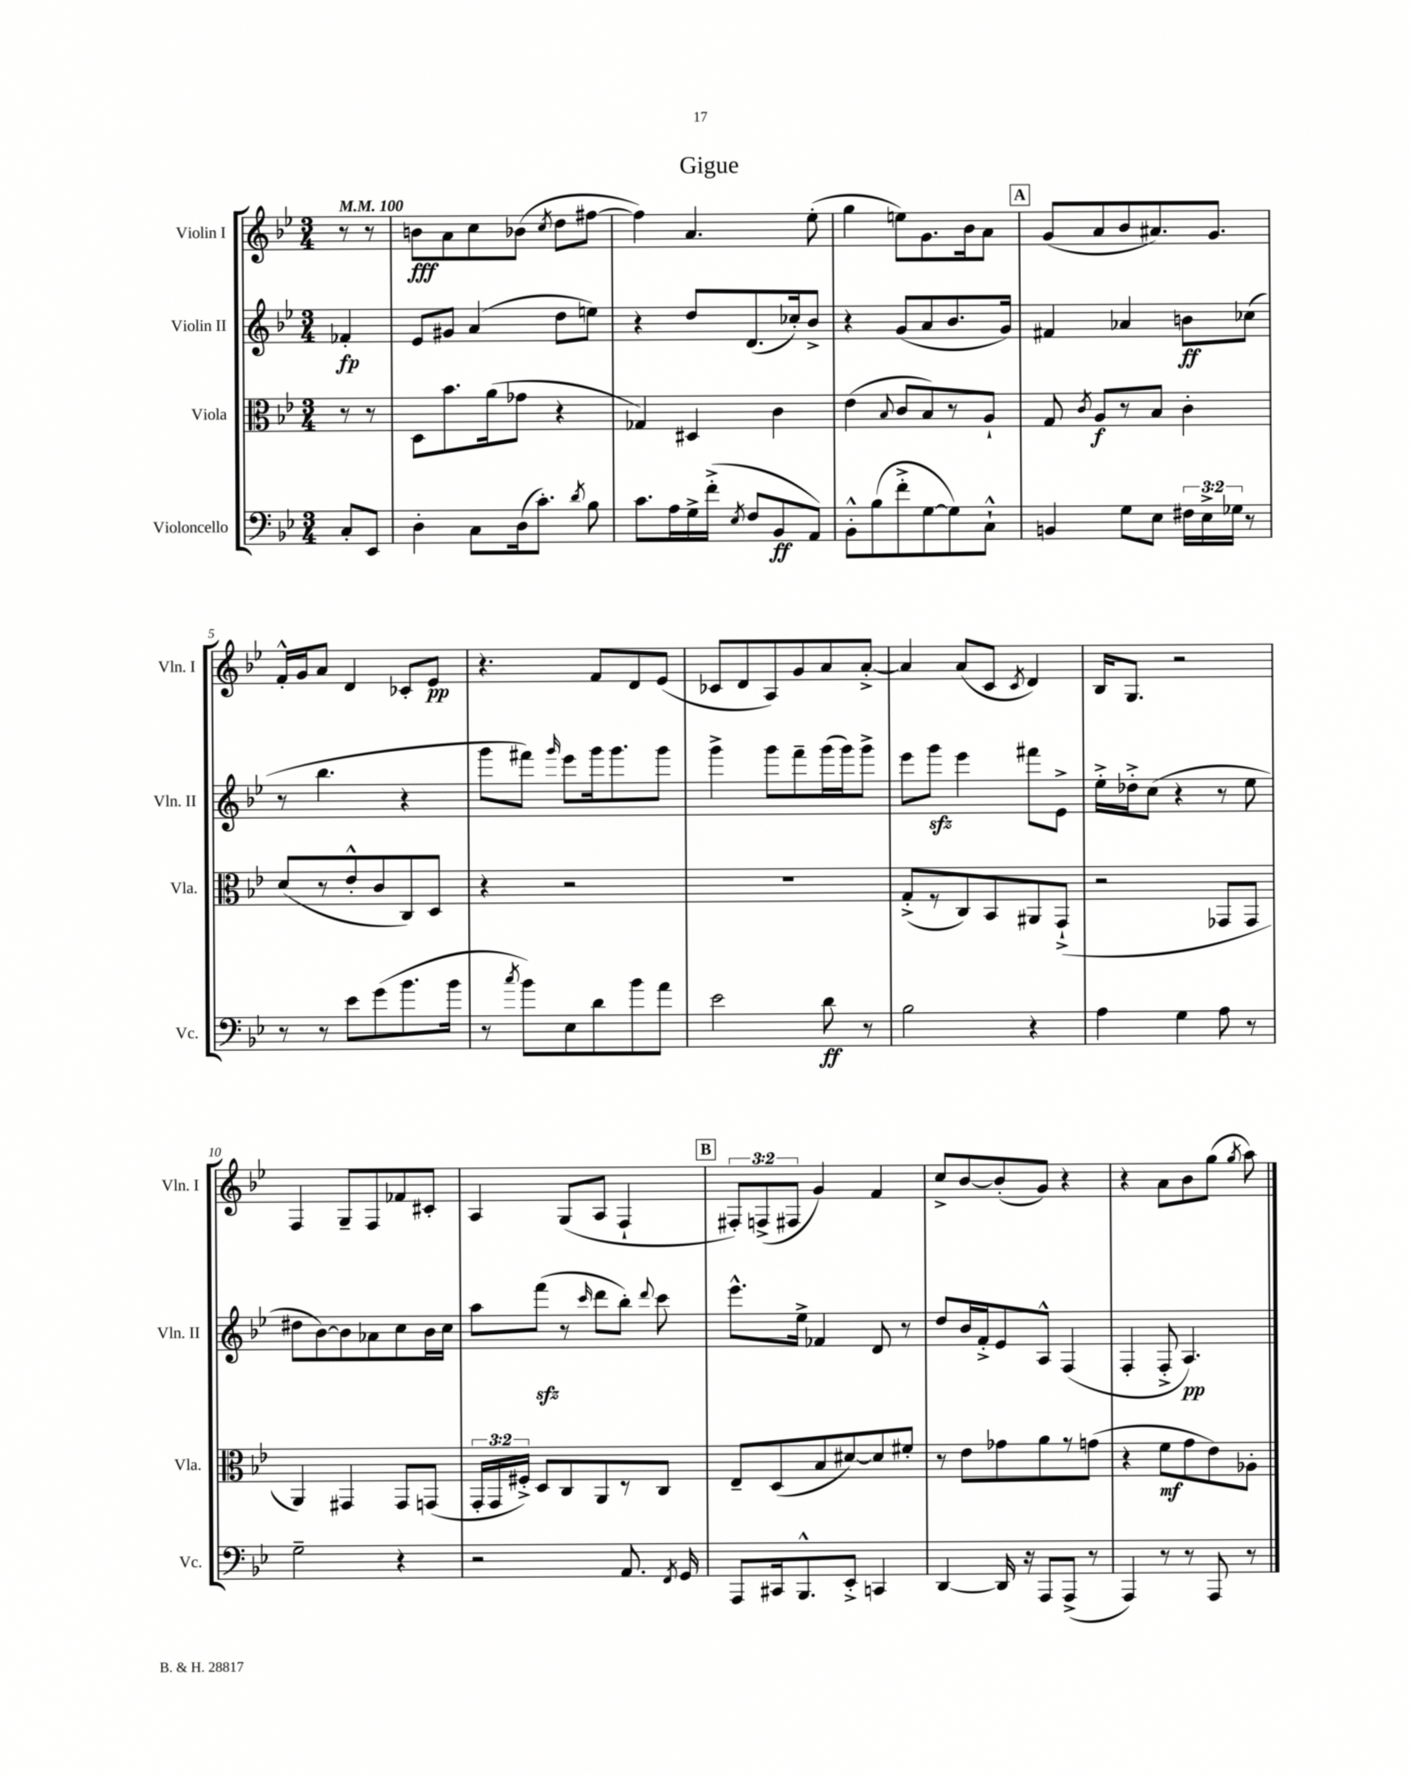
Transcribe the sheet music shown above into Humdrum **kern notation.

**kern	**dynam	**kern	**dynam	**kern	**dynam	**kern	**dynam
*part4	*part4	*part3	*part3	*part2	*part2	*part1	*part1
*staff4	*staff4	*staff3	*staff3	*staff2	*staff2	*staff1	*staff1
*I"Violoncello	*	*I"Viola	*	*I"Violin II	*	*I"Violin I	*
*I'Vc.	*	*I'Vla.	*	*I'Vln. II	*	*I'Vln. I	*
*clefF4	*	*clefC3	*	*clefG2	*	*clefG2	*
*k[b-e-]	*	*k[b-e-]	*	*k[b-e-]	*	*k[b-e-]	*
*M3/4	*	*M3/4	*	*M3/4	*	*M3/4	*
*MM100	*	*MM100	*	*MM100	*	*MM100	*
=	=	=	=	=	=	=	=
8C'/L	.	8r	.	4f-X'/	fp	8r	.
8EE-/J	.	8r	.	.	.	8r	.
=1	=1	=1	=1	=1	=1	=1	=1
4D'\	.	8D\L	.	8e-/L	.	8bn\L	fff
.	.	8.b-\	.	8g#X/J	.	8a\	.
8C\L	.	.	.	(4a/	.	8cc\	.
.	.	(16a\k	.	.	.	.	.
(16D\k	.	8g-X\J	.	.	.	(8b-X\J	.
8.c'\J)	.	.	.	.	.	.	.
.	.	.	.	.	.	8qcc/	.
.	.	4r	.	8dd\L	.	8dd\L	.
8qd/	.	.	.	.	.	.	.
8B-\	.	.	.	8een\J)	.	[8ff#X\J	.
=2	=2	=2	=2	=2	=2	=2	=2
8.c\L	.	4G-X/)	.	4r	.	4ff#\])	.
16A\L	.	.	.	.	.	.	.
16G^\	.	4D#X/	.	8dd/L	.	4.a/	.
(16f'^\JJ	.	.	.	.	.	.	.
8qE-/	.	.	.	.	.	.	.
8F/L	.	.	.	(8.d/	.	.	.
8BB-/	ff	4c\	.	.	.	.	.
.	.	.	.	16cc-X'/k)	.	.	.
8AA/J)	.	.	.	8b-^/J	.	(8ee-'\	.
=3	=3	=3	=3	=3	=3	=3	=3
8BB-'^^\L	.	(4e-\	.	4r	.	4gg\	.
(8B-\	.	.	.	.	.	.	.
.	.	8qqB-/	.	.	.	.	.
8f'^\	.	8c/L	.	(8g/L	.	8een\L)	.
[8G\	.	8B-/)	.	8a/	.	8.g\	.
8G\])	.	8r	.	8.b-/	.	.	.
.	.	.	.	.	.	16b-\k	.
8C`^^\J	.	8A`/J	.	.	.	8a\J	.
.	.	.	.	16g/Jk)	.	.	.
!!LO:REH:place=s1:t=A
=4	=4	=4	=4	=4	=4	=4	=4
4BBn/	.	8G/	.	4f#X/	.	(8g/L	.
.	.	8qc/	.	.	.	.	.
.	.	8A/L	f	.	.	8a/	.
8G\L	.	8r	.	4a-X/	.	8b-/	.
8E-\J	.	8B-/J	.	.	.	8.a#X/)	.
24F#X\LL	.	4c'\	.	8bn\L	ff	.	.
24E-^\	.	.	.	.	.	.	.
.	.	.	.	.	.	8.g/J	.
24G-X\JJ	.	.	.	.	.	.	.
8r	.	.	.	(8cc-X\J	.	.	.
!!LO:LB:g=z
=5	=5	=5	=5	=5	=5	=5	=5
8r	.	(8d/L	.	8r	.	16f'^^/LL	.
.	.	.	.	.	.	16g/J	.
8r	.	8r	.	4.bb-\	.	8a/J	.
8e-\L	.	8e-'^^/	.	.	.	4d/	.
(8g\	.	8c/	.	.	.	.	.
8.b-\	.	8C/)	.	4r	.	8c-X'/L	.
.	.	8D/J	.	.	.	8e-/J	pp
16b-\Jk	.	.	.	.	.	.	.
=6	=6	=6	=6	=6	=6	=6	=6
8r	.	4r	.	8ggg\L	.	4.r	.
8qcc/	.	.	.	.	.	.	.
8b-\L)	.	.	.	8fff#X\J)	.	.	.
.	.	.	.	16qqggg/	.	.	.
8E-\	.	2r	.	8eee-\L	.	.	.
8d\	.	.	.	16ggg\k	.	8f/L	.
.	.	.	.	8.ggg\	.	.	.
8b-\	.	.	.	.	.	8d/	.
8a\J	.	.	.	8ggg\J	.	(8e-/J	.
=7	=7	=7	=7	=7	=7	=7	=7
2e-\	.	2.r	.	4ggg^\	.	8c-X/L	.
.	.	.	.	.	.	8d/	.
.	.	.	.	8ggg\L	.	8A/)	.
.	.	.	.	8fff~\	.	8g/	.
8d\	ff	.	.	(16ggg\L	.	8a/	.
.	.	.	.	16ggg\J)	.	.	.
8r	.	.	.	8ggg^\J	.	[8a'^/J	.
=8	=8	=8	=8	=8	=8	=8	=8
2B-\	.	(8G'^/L	.	8eee-\L	.	4a/]	.
.	.	8r	.	8gggzz\J	.	.	.
.	.	8C/)	.	4eee-\	.	(8a/L	.
.	.	8BB-/	.	.	.	8c/J	.
.	.	.	.	.	.	8qc/	.
4r	.	8AA#X/	.	8fff#X\L	.	4d/)	.
.	.	(8GG`^/J	.	8e-^\J	.	.	.
=9	=9	=9	=9	=9	=9	=9	=9
4A\	.	2r	.	16ee-'^\LL	.	16B-/KL	.
.	.	.	.	16dd-X'^\J	.	8.G/J	.
.	.	.	.	(8cc\J	.	.	.
4G\	.	.	.	4r	.	2r	.
8A\	.	8GG-X/L	.	8r	.	.	.
8r	.	8GG-/J	.	8ee-\	.	.	.
!!LO:LB:g=z
=10	=10	=10	=10	=10	=10	=10	=10
2G~\	.	4AA/)	.	8dd#X\L	.	4F/	.
.	.	.	.	[8b-\)	.	.	.
.	.	4GG#X/	.	8b-\]	.	8G~/L	.
.	.	.	.	8a-X\	.	8F/	.
4r	.	8GG#/L	.	8cc\	.	8f-X/	.
.	.	(8GGn/J	.	16b-\L	.	8c#X'/J	.
.	.	.	.	16cc\JJ	.	.	.
=11	=11	=11	=11	=11	=11	=11	=11
2r	.	24GG'/LL	.	8aa\L	.	4A/	.
.	.	24GG/	.	.	.	.	.
.	.	24F#X'^/JJ)	.	.	.	.	.
.	.	8D/L	.	(8fffzz\J	.	.	.
.	.	8C/	.	8r	.	(8G/L	.
.	.	.	.	16qqccc/	.	.	.
.	.	8AA/	.	8ddd\L	.	8A/J	.
8.AA/	.	8r	.	8bb-'\J)	.	4F`/	.
.	.	.	.	8qqddd/	.	.	.
.	.	8C/J	.	8ccc\	.	.	.
8qFF/	.	.	.	.	.	.	.
16GG/	.	.	.	.	.	.	.
!!LO:REH:place=s1:t=B
=12	=12	=12	=12	=12	=12	=12	=12
8AAA/L	.	8E-~/L	.	8.eee-^^\L	.	12F#X'/L)	.
.	.	.	.	.	.	(12Fn^/	.
16CC#X/k	.	(8D/	.	.	.	.	.
.	.	.	.	.	.	12F#X/J	.
8.BBB-^^/	.	.	.	16ee-^\Jk	.	.	.
.	.	8B-/	.	4f-X/	.	4g/)	.
8EE-'^/J	.	[8d#X/)	.	.	.	.	.
4CCn/	.	8d#/]	.	8d/	.	4f/	.
.	.	8f#X'/J	.	8r	.	.	.
=13	=13	=13	=13	=13	=13	=13	=13
[4DD/	.	8r	.	8dd/L	.	8cc^/L	.
.	.	8e-\L	.	16b-/L	.	[8b-/	.
.	.	.	.	16f'^/J	.	.	.
16DD/]	.	8g-X\	.	8e-/	.	(8b-'/]	.
16r	.	.	.	.	.	.	.
8AAA/L	.	8a\	.	8A^^/J	.	8g/J)	.
(8AAA^/J	.	8r	.	(4F/	.	4r	.
8r	.	(8gn\J	.	.	.	.	.
=14	=14	=14	=14	=14	=14	=14	=14
4AAA/)	.	4r	.	4F'/	.	4r	.
8r	.	8f\L	mf	8F'^/	.	8a\L	.
8r	.	8g\	.	4.A/)	pp	8b-\	.
8AAA/	.	8e-\)	.	.	.	(8gg\J	.
.	.	.	.	.	.	8qgg/	.
8r	.	8A-X'\J	.	.	.	8aa\)	.
==	==	==	==	==	==	==	==
*-	*-	*-	*-	*-	*-	*-	*-
